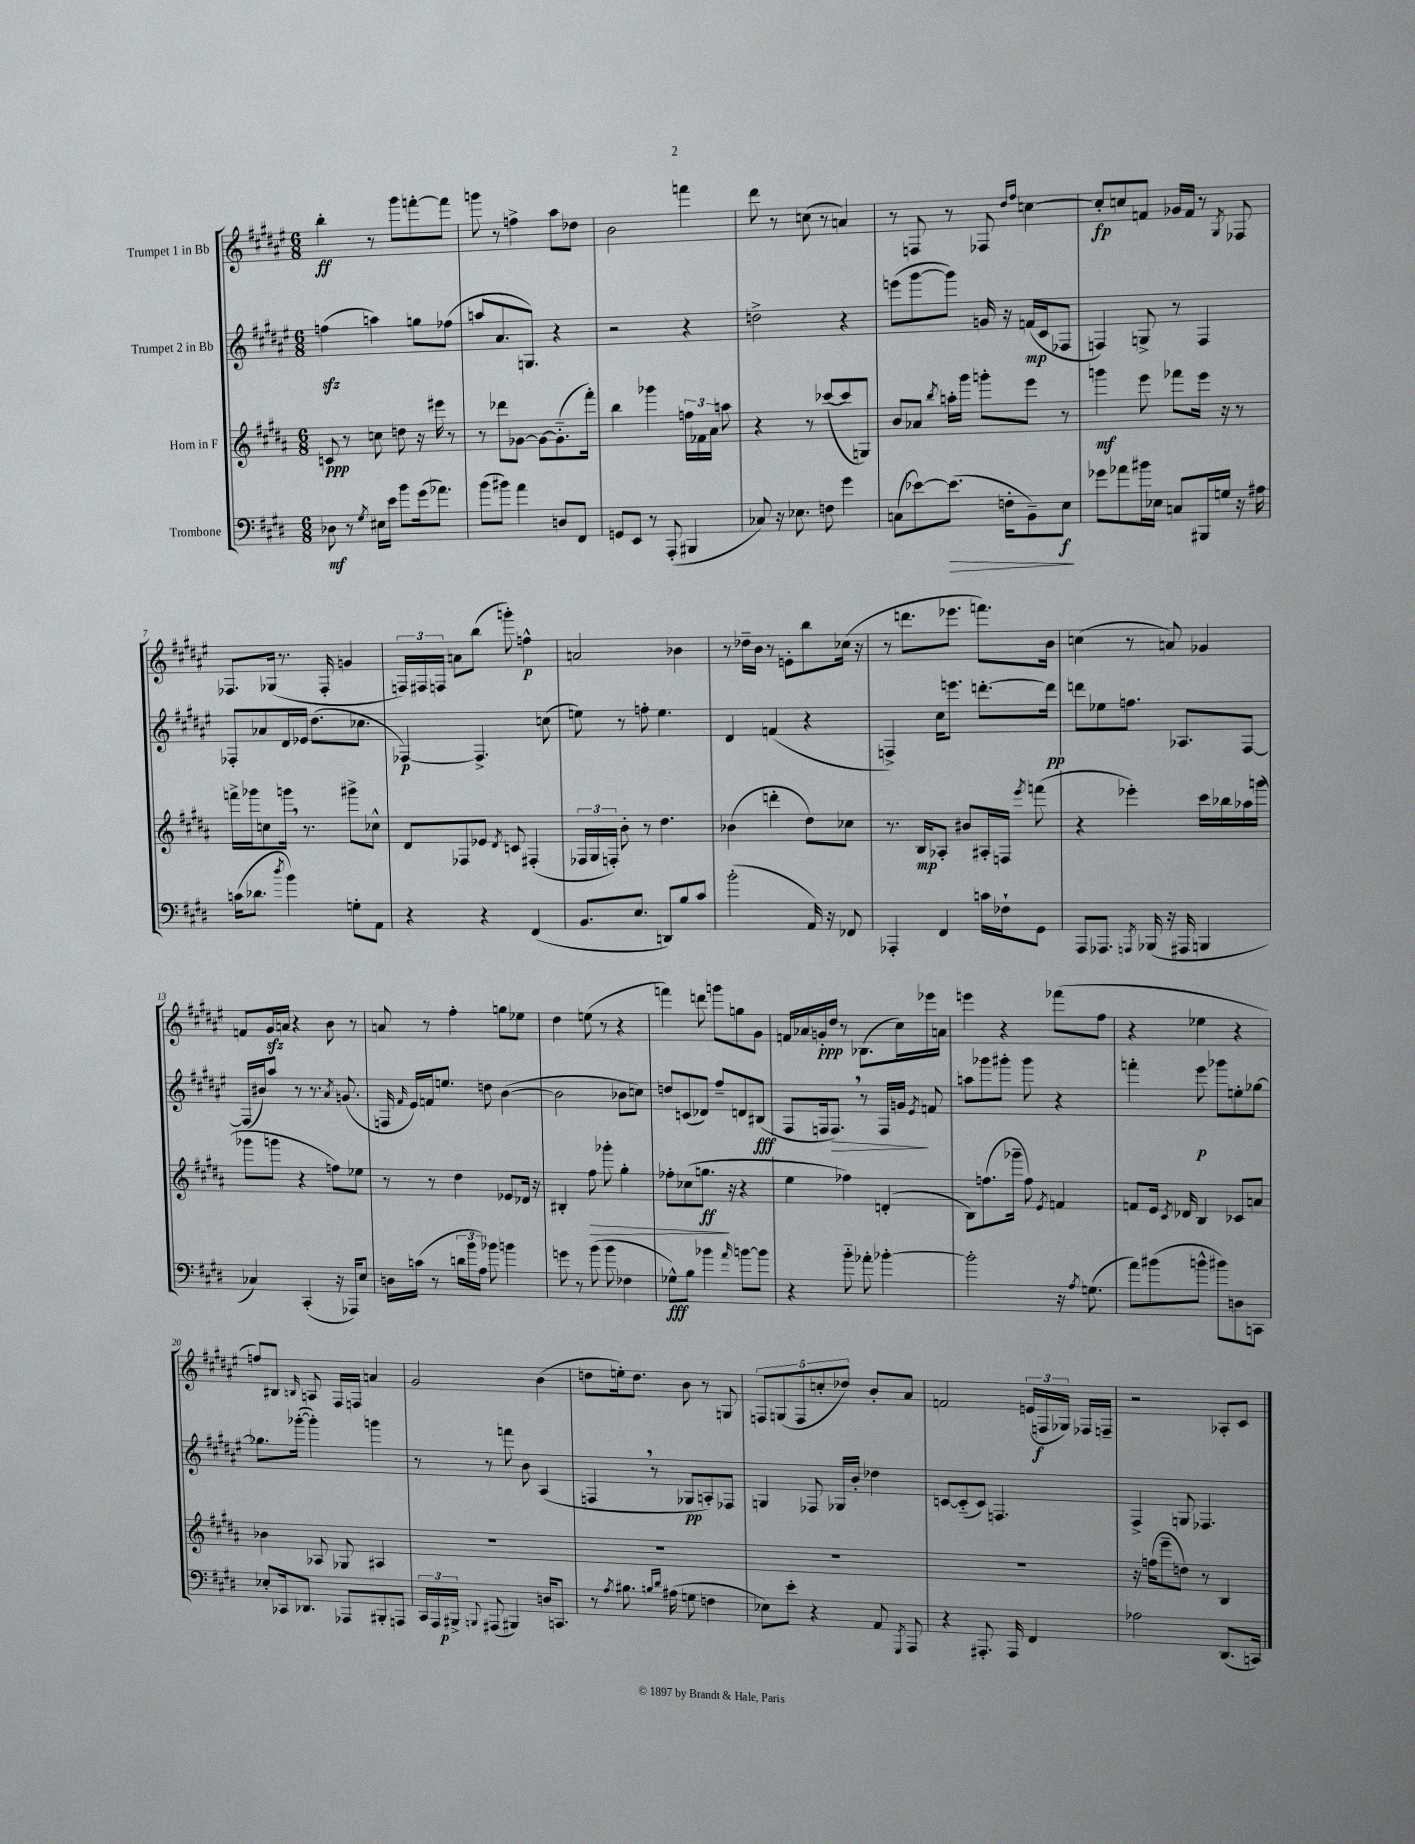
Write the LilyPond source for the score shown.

<<
\new StaffGroup <<
\new Staff = "s0" \with { instrumentName = "Trumpet 1 in Bb" } {
    \clef treble \key fis \major \numericTimeSignature \time 6/8
    \autoBeamOff b''4-.\ff r8 gis'''8[ f'''8~-. f'''8] |
    g'''8 r8 f''4-> ais''8[ des''8] |
    b'2 f'''4 |
    dis'''8 r8 c''8( r8 a'4) |
    r8 f8 r8 fes8 \grace { dis''16[ fis''16] } c''4~ |
    c''8[-.\fp c''8 f'8] ges'16[ f'16] r8 \acciaccatura { gis8 } fes8 |
    fes8.[ ges16]( r8. fes16-. g'4 |
    \tuplet 3/2 { f16[) fis16 f16] } a'8[ b''8]( g'''8-.) f''4-^\p |
    a'2 bes'4 |
    r8 des''16[-- b'16] r8 e'8[-. b''8 ces''16]( r16 |
    r8 d'''8.[ ees'''8.] f'''8.[) b'16] |
    c''4( r8 a'8) ges'4 |
    f'8[ gis'16\sfz a'16] r4 b'8 r8 |
    a'8 r8 fis''4-. g''8[ ees''8] |
    dis''4 e''8( r8 r4 |
    f'''4) d'''8 g'''8[ g''8 gis'8] |
    f'16[ aes'16 g'16-.\ppp dis''16] r8 bes8.[( cis''16) ees'''16 a'16] |
    e'''4 r4 fes'''8[( fis''8] |
    r4 ees''4 r4 |
    f''8[) bis8] \grace { b16 } a8 fis16[ f16] a'4 |
    gis'2 b'4( |
    d''8[ e''16-.) d''8.] b'8 r8 g8 |
    \tuplet 5/4 { f8[ g8( f8 c''8-. des''8]) } b'8[-. ais'8] |
    f'2 \tuplet 3/2 { e'16[( f16\f ges16]) } fes16[ f16]-- |
    r2 aes8[-. cis'8] \bar "|." |
}
\new Staff = "s1" \with { instrumentName = "Trumpet 2 in Bb" } {
    \clef treble \key fis \major \numericTimeSignature \time 6/8
    \autoBeamOff f''4\sfz( a''4) g''8[ fes''8]( |
    a''8[ ais'8. g8.]) r4 |
    r2 r4 |
    d''2-> r4 |
    e'''8[( gis'''8~ gis'''8]) g'16 r16 f'16[\mp( cis'16 fes8] |
    f4) g8-> r8 f4 |
    fes8[-. aes'8 dis'16 ees'16] dis''8.[( ces''8.] |
    fes4~\p) fes4.-> c''8( |
    e''8) r8 f''8-. e''4. |
    dis'4 f'4( r4 |
    f4->) cis''16[ e'''8.] d'''8.[~-. d'''16]\pp |
    d'''8[ ees''8 f''8.] aes8.[ fis8]~ |
    fis16[( bis'16) ais''8] r8 r8. \acciaccatura { ais'8 } g'8.( |
    f16 \grace { fis'16 } eis'16[) f'16 e''8.] d''8 b'4~( |
    b'2 bes'8[ c''8]) |
    d''8[ c'8( des'8]) fis''8[-- d'8 bis8]\fff( |
    fis8[ f16 f8.]\>) \breathe r8 f16[ g'16]\! \acciaccatura { eis'8 } f'8 |
    a''8[ ges'''8 gis'''8]-. gis'''8 r4 |
    f'''4-. eis'''8\p ges'''8[ e''8-. ges''8]~ |
    ges''8.[ ges'''16]~-.( ges'''4-.) g'''4 |
    r8 r8 f'''8 b'8 ais4( |
    f4 \breathe r8 ges8[\pp a8-.) fes8] |
    g4 fes8 ges16[ b'16]-. des''4 |
    c'8[~ c'8-_( c'8]) f4. |
    fis4-> g8 fes4. \bar "|." |
}
\new Staff = "s2" \with { instrumentName = "Horn in F" } {
    \clef treble \key b \major \numericTimeSignature \time 6/8
    \autoBeamOff c'8\ppp r8 c''8 d''8 r16 eis'''16 r8 |
    r8 des'''8[ ges'8]~ ges'8[~ ges'8.-_( fis'''16]-.) |
    b''4 ges'''4 \tuplet 3/2 { f''16[ fes'16 ais'16] } a''8 |
    r4 r8 ces'''8[~( ces'''8 g8]) |
    b'8[ aes'8] \acciaccatura { b''8 } a''16[-. gis'''16] g'''8[-. e'''8] r8 |
    g'''4\mf e'''8 fes'''8[ e'''16] r16 r8 |
    f'''16[-> ges'''16 c''8 g'''16] \breathe r8. gis'''8[-> ces''8]-^ |
    dis'8[ fes8 ees'8] \acciaccatura { dis'8 } c'8 fis4-.( |
    \tuplet 3/2 { fes16[ gis16 f16]-.) } b'8-. r8 dis''4. |
    bes'4( d'''4-. dis''8[) ces''8] |
    r8. b16[\mp aes8]-. bis'8[ ais16-. f16] \acciaccatura { e'''8 } f'''8( |
    r4 ees'''4-.) cis'''16[ bes''16 aes''16 g'''16]( |
    ges'''8[ g'''8] r4 f''8[) ees''8] |
    r8 r8 dis''4 ees'8[ des'16] r16 |
    bis4-. fis''8\> ges'''8-. gis''4-. |
    fes''8[-. ces''8( g''8.]\ff\! r16 r4 |
    e''4 fes''4) d'4-.( |
    b8[) f''8.( ges'''16]-- f''8) \acciaccatura { e'8 } f'4 |
    f'8[ e'16] \acciaccatura { cis'8 } des'16 b4 ces'8[ a'8] |
    bes'4 aes8 ges8 ais4 |
    R2. |
    R2. |
    R2. |
    R2. |
    r16 f''16[( e'''8-- d''8]) r8 b4 \bar "|." |
}
\new Staff = "s3" \with { instrumentName = "Trombone" } {
    \clef bass \key e \major \numericTimeSignature \time 6/8
    \autoBeamOff des8\mf r8 \acciaccatura { gis8 } eis16[ e'16] b'8[ gis'16( aes'8.]) |
    b'8[( bis'8]) a'4 d8[ fis,8] |
    g,8[ e,8] r8 a,,8-.( bis,,4 |
    ces8) r16 ees8. f8 gis'4 |
    c8[( ees'8~) ees'8.]\>( f16[-. b,8--) e8]\f\! |
    ges'8[ aes'8 bis'16 ees16] c8[ bis,,16 g16] r16 ais16 |
    c'16[( des'8.] \acciaccatura { dis''8 } b'4) g8[-. a,8] |
    r4 r4 fis,4( |
    b,8.[ e8.] d,8[) b8 cis'8] |
    b'2-.( a,16) r16 fes,8 |
    aes,,4-. fis,4 c'16[ fes16-! gis,8] |
    a,,8[ aes,,8.] \acciaccatura { a,,8 } bes,,16( r16 ais,,16 b,,4 |
    ces4) cis,4-.( r16 aes,,16[) e8] |
    d16[ c'16]( r8 \tuplet 3/2 { d'16[ b'16 a16]) } bes'8 b'4 |
    g'8 r8 b'8( b'8 fes4 |
    ges8[-^\fff) b8] bes'4 \grace { a'16 } b'8[~ b'8] |
    r4 b'8-_ aes'8-. bes'4~-. |
    bes'2-. r16 \acciaccatura { a8 } g8.( |
    a'8[) bis'8( b'8]-^ bis'8[) d8 c,8] |
    ees8[-. ces,16 des,8.] aes,,8[ bis,,8-. a,,8] |
    \tuplet 3/2 { cis,16[ a,,16 bis,,16]->\p } \appoggiatura { b,,8 } ais,,8( bis,,4) d16[ c,8.] |
    r8 \acciaccatura { a8 } bis8. \grace { b16[ dis'16] } ais16( g8 f4 |
    ees8[) e'8]-. r4 a,8 \acciaccatura { gis,,8 } a,,8 |
    r4 ais,,8.-. ais,,16 fis,4 |
    aes2 dis,8.[( c,16]) \bar "|." |
}
>>
>>
